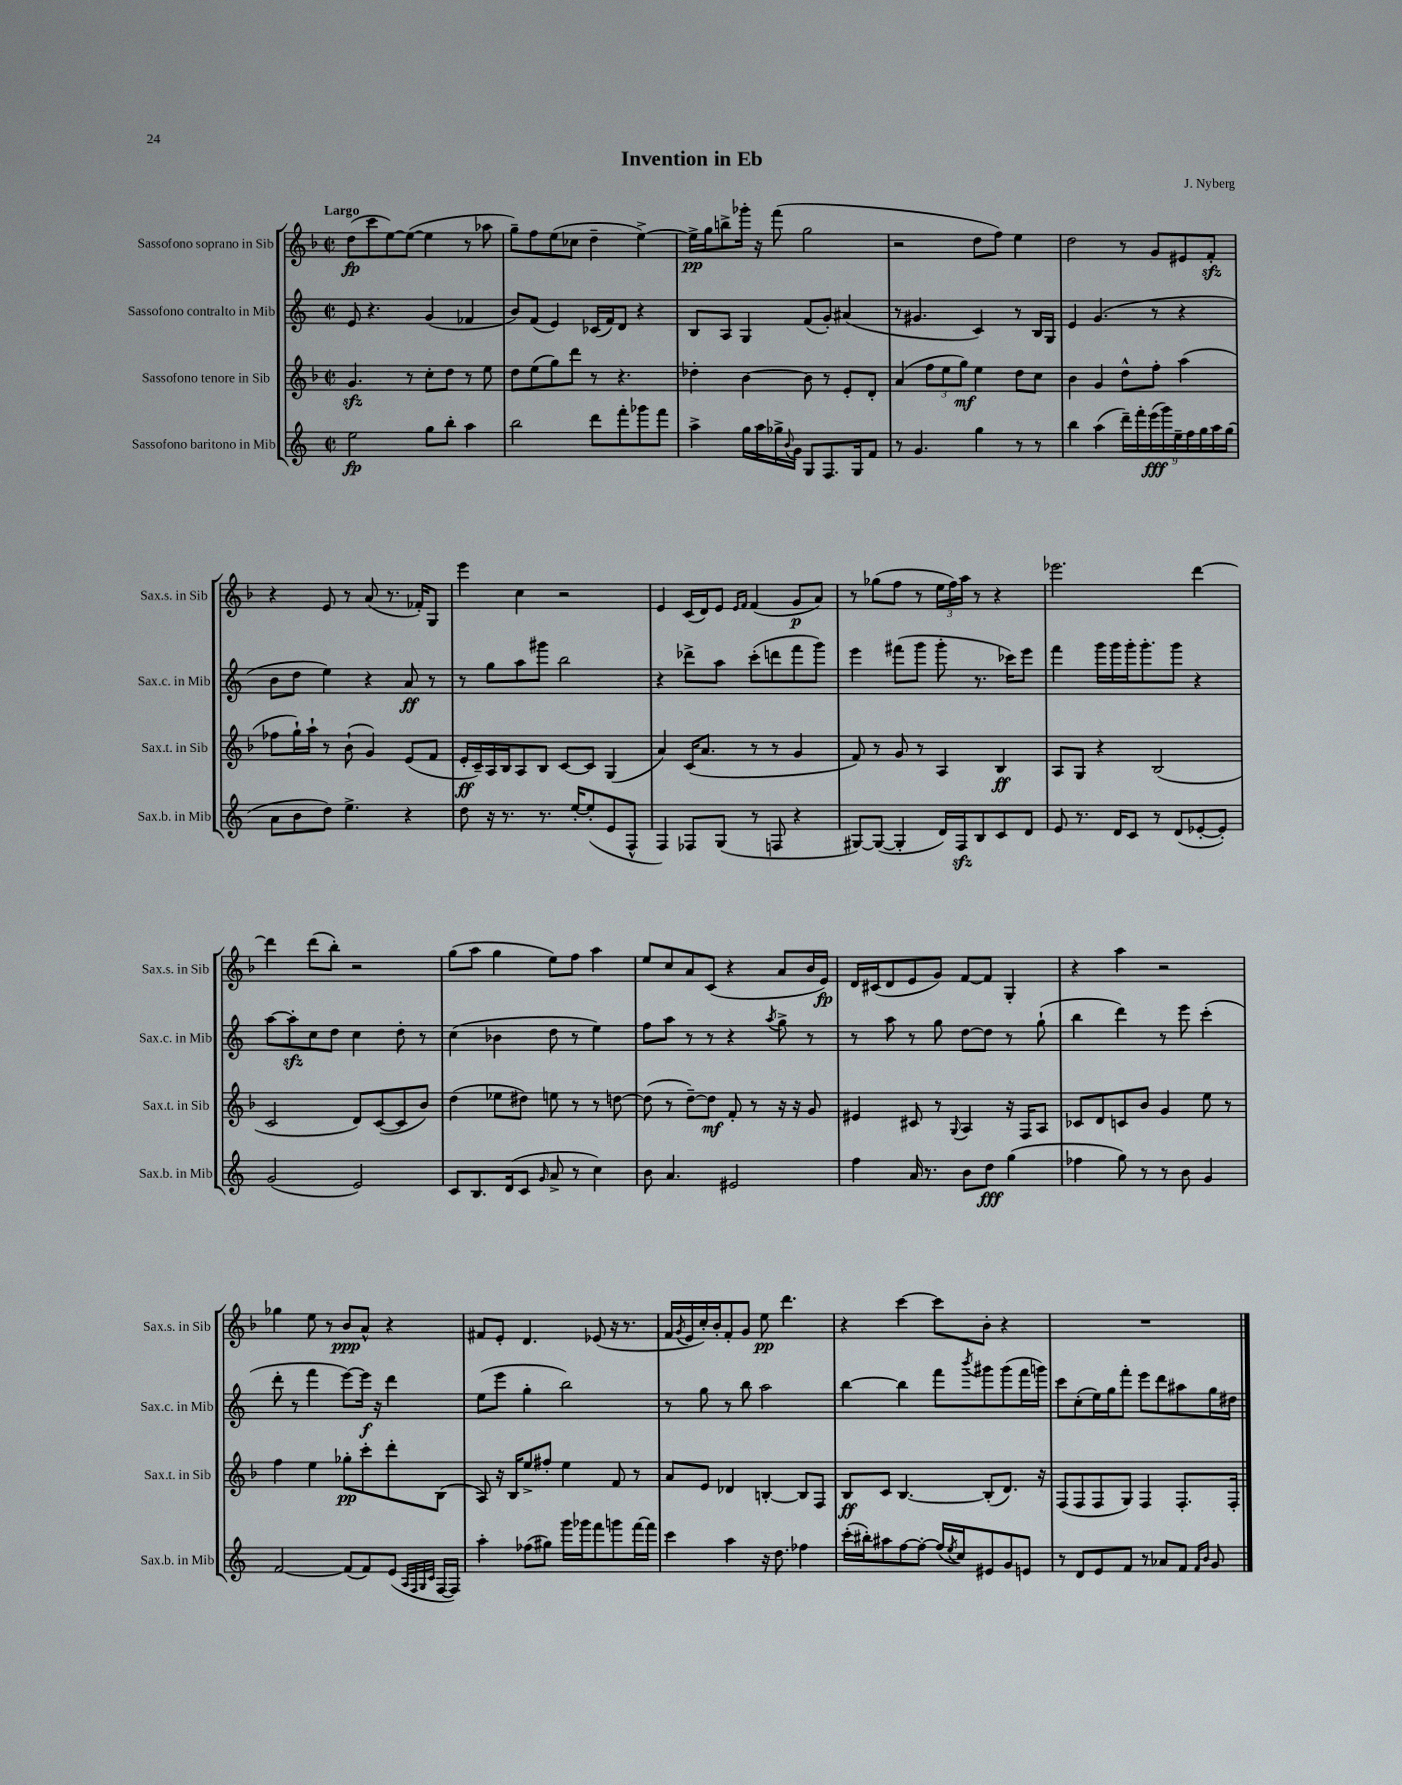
\header { title = "Invention in Eb" composer = "J. Nyberg" }
<<
\new StaffGroup <<
\new Staff = "s0" \with { instrumentName = "Sassofono soprano in Sib" shortInstrumentName = "Sax.s. in Sib" } {
    \clef treble \key f \major \defaultTimeSignature \time 2/2 \tempo "Largo"
    d''8\fp( c'''8 e''8~) e''8~( e''4 r8 aes''8 |
    g''8--) f''8 e''8( ces''8 d''4-- e''4~->) |
    e''16->\pp g''16 b''8-> ges'''16-. r16 f'''8( g''2 |
    r2 d''8 f''8) e''4 |
    d''2 r8 g'8 eis'8 f'8-.\sfz |
    r4 e'8 r8 a'8( r8. fes'16-.) g8 |
    e'''4 c''4 r2 |
    e'4 c'16( d'16) e'8 \grace { e'16 f'16 } f'4( g'8\p a'8) |
    r8 ges''8( f''8 r8 \tuplet 3/2 { e''16 f''16) a''16 } r8 r4 |
    ees'''2. d'''4~ |
    d'''4 d'''8( bes''8-.) r2 |
    g''8( a''8 g''4 e''8) f''8 a''4 |
    e''8 c''8 a'8 c'8( r4 a'8 bes'16 e'16\fp) |
    d'16 cis'16( d'8 e'8 g'8) f'8~ f'8 g4-. |
    r4 a''4 r2 |
    ges''4 e''8 r8 bes'8\ppp a'8-^ r4 |
    fis'8 e'8-. d'4. ees'8( r16 r8. |
    f'16 \acciaccatura { g'8 } e'16 c''16-.) bes'16-. f'8-. g'8 e''8\pp d'''4. |
    r4 c'''4~ c'''8 bes'8-. r4 |
    R1 \bar "|." |
}
\new Staff = "s1" \with { instrumentName = "Sassofono contralto in Mib" shortInstrumentName = "Sax.c. in Mib" } {
    \clef treble \key c \major \defaultTimeSignature \time 2/2
    e'8 r4. g'4( fes'4 |
    b'8) f'8( e'4) ces'16( f'16) d'8 r4 |
    b8 a8 g4 f'8( g'8-.) ais'4( |
    r8 gis'4. c'4) r8 b16 g16 |
    e'4 g'4.( r8 r4 |
    b'8 d''8 e''4) r4 a'8\ff r8 |
    r8 g''8 a''8 gis'''8 b''2 |
    r4 des'''8-> a''8 c'''8-.( d'''8 f'''8 g'''8) |
    e'''4 fis'''8( g'''8 g'''8-. r8. ces'''16) e'''8 |
    f'''4 g'''16 g'''16 g'''16-. g'''8.-. g'''8 r4 |
    a''8~ a''8-.\sfz c''8 d''8 c''4 d''8-. r8 |
    c''4( bes'4 d''8 r8 e''4) |
    f''8 a''8 r8 r8 r4 \acciaccatura { a''8 } g''8-> r8 |
    r8 a''8 r8 g''8 d''8~ d''8 r8 g''8-!( |
    b''4 d'''4) r8 e'''8 c'''4-.( |
    d'''8-. r8 f'''4 e'''8~) e'''16\f r16 d'''4 |
    e''8( e'''8 g''4-. b''2) |
    r8 g''8 r8 b''8 a''2 |
    b''4~ b''4 f'''8 \acciaccatura { b'''8 } gis'''8 gis'''8( f'''16 g'''16) |
    c'''8 c''8-.( e''16) g''16 f'''8-. e'''8 d'''8 ais''8 g''16 dis''16 \bar "|." |
}
\new Staff = "s2" \with { instrumentName = "Sassofono tenore in Sib" shortInstrumentName = "Sax.t. in Sib" } {
    \clef treble \key f \major \defaultTimeSignature \time 2/2
    g'4.\sfz r8 c''8-. d''8 r8 e''8 |
    d''8 e''8( g''8) d'''8 r8 r4. |
    des''4-. bes'4~ bes'8 r8 e'8-. d'8-. |
    a'4( \tuplet 3/2 { f''8 e''8 g''8\mf) } e''4 d''8 c''8 |
    bes'4 g'4 d''8-^ f''8-. a''4( |
    fes''8 g''16-!) a''16-! r8 bes'8-!( g'4) e'8( f'8 |
    e'16-.\ff c'16--) a16 bes16 a8 bes8 c'8~ c'8 g4( |
    a'4) c'16( a'8. r8 r8 g'4 |
    f'8) r8 g'8 r8 a4 bes4\ff |
    a8 g8 r4 bes2( |
    c'2 d'8) c'8~( c'8 bes'8) |
    d''4( ees''8 dis''8) e''8 r8 r8 d''8~ |
    d''8( r8 d''8~--) d''8\mf f'8-. r8 r16 r16 g'8 |
    eis'4 cis'8 r8 \appoggiatura { g8 } a4 r16 f16 a8 |
    ces'8 d'8 c'8 bes'8 g'4 e''8 r8 |
    f''4 e''4 ges''8-.\pp c'''8-. d'''8-. bes8( |
    a8) r16 bes16 e''8-> fis''8-. e''4 f'8 r8 |
    a'8 e'8 des'4 b4~-. b8 f8 |
    bes8\ff c'8 bes4.~ bes8-.( d'8.) r16 |
    f8( f8 f8 g8) f4 f8.-. f16-. \bar "|." |
}
\new Staff = "s3" \with { instrumentName = "Sassofono baritono in Mib" shortInstrumentName = "Sax.b. in Mib" } {
    \clef treble \key c \major \defaultTimeSignature \time 2/2
    e''2\fp g''8 b''8-. a''4 |
    b''2 d'''8 f'''8-. ges'''8 f'''8 |
    a''4-> g''16 a''16 ges''16-> \appoggiatura { b'8 } g'16 g8 f8. g16 f'8 |
    r8 g'4. g''4 r8 r8 |
    b''4 a''4( \tuplet 9/8 { d'''16--) f'''16-. e'''16\fff( g'''16) e''16-- f''16 g''16 a''16 g''16( } |
    a'8 b'8 d''8) e''4.-> r4 |
    d''8 r16 r8. r8. e''16~-. e''8-.( e'8 f8-^ |
    f4) fes8 g8( r8 f8 r4 |
    gis8~) gis8~( gis4-. d'16) f16\sfz b8 c'8 d'8 |
    e'8 r8. d'16 c'8 r8 d'8( ees'8~-. ees'8-.) |
    g'2( e'2) |
    c'8 b8. d'16( c'8 \grace { g'16 } a'8-> r8 c''4) |
    b'8 a'4. eis'2 |
    f''4 a'16 r8. b'8 d''8\fff g''4( |
    fes''4 g''8) r8 r8 b'8 g'4 |
    f'2~ f'8( f'8) e'8( \grace { a32 f32 g32 c'32 } f16~ f16) |
    a''4-. fes''8( gis''8) g'''16 ges'''16 f'''8 g'''8 f'''16~ f'''16 |
    c'''4 a''4 r16 d''8. fes''4 |
    c'''16-.( bis''16-.) ais''8 f''8~ f''8~-. f''16( \acciaccatura { e''8 } c''16) eis'8 g'8 e'8 |
    r8 d'8 e'8 f'8 r8 aes'8 f'8 \grace { f'16 b'16 } g'8 \bar "|." |
}
>>
>>
\layout { \context { \Score \remove "Bar_number_engraver" } }
